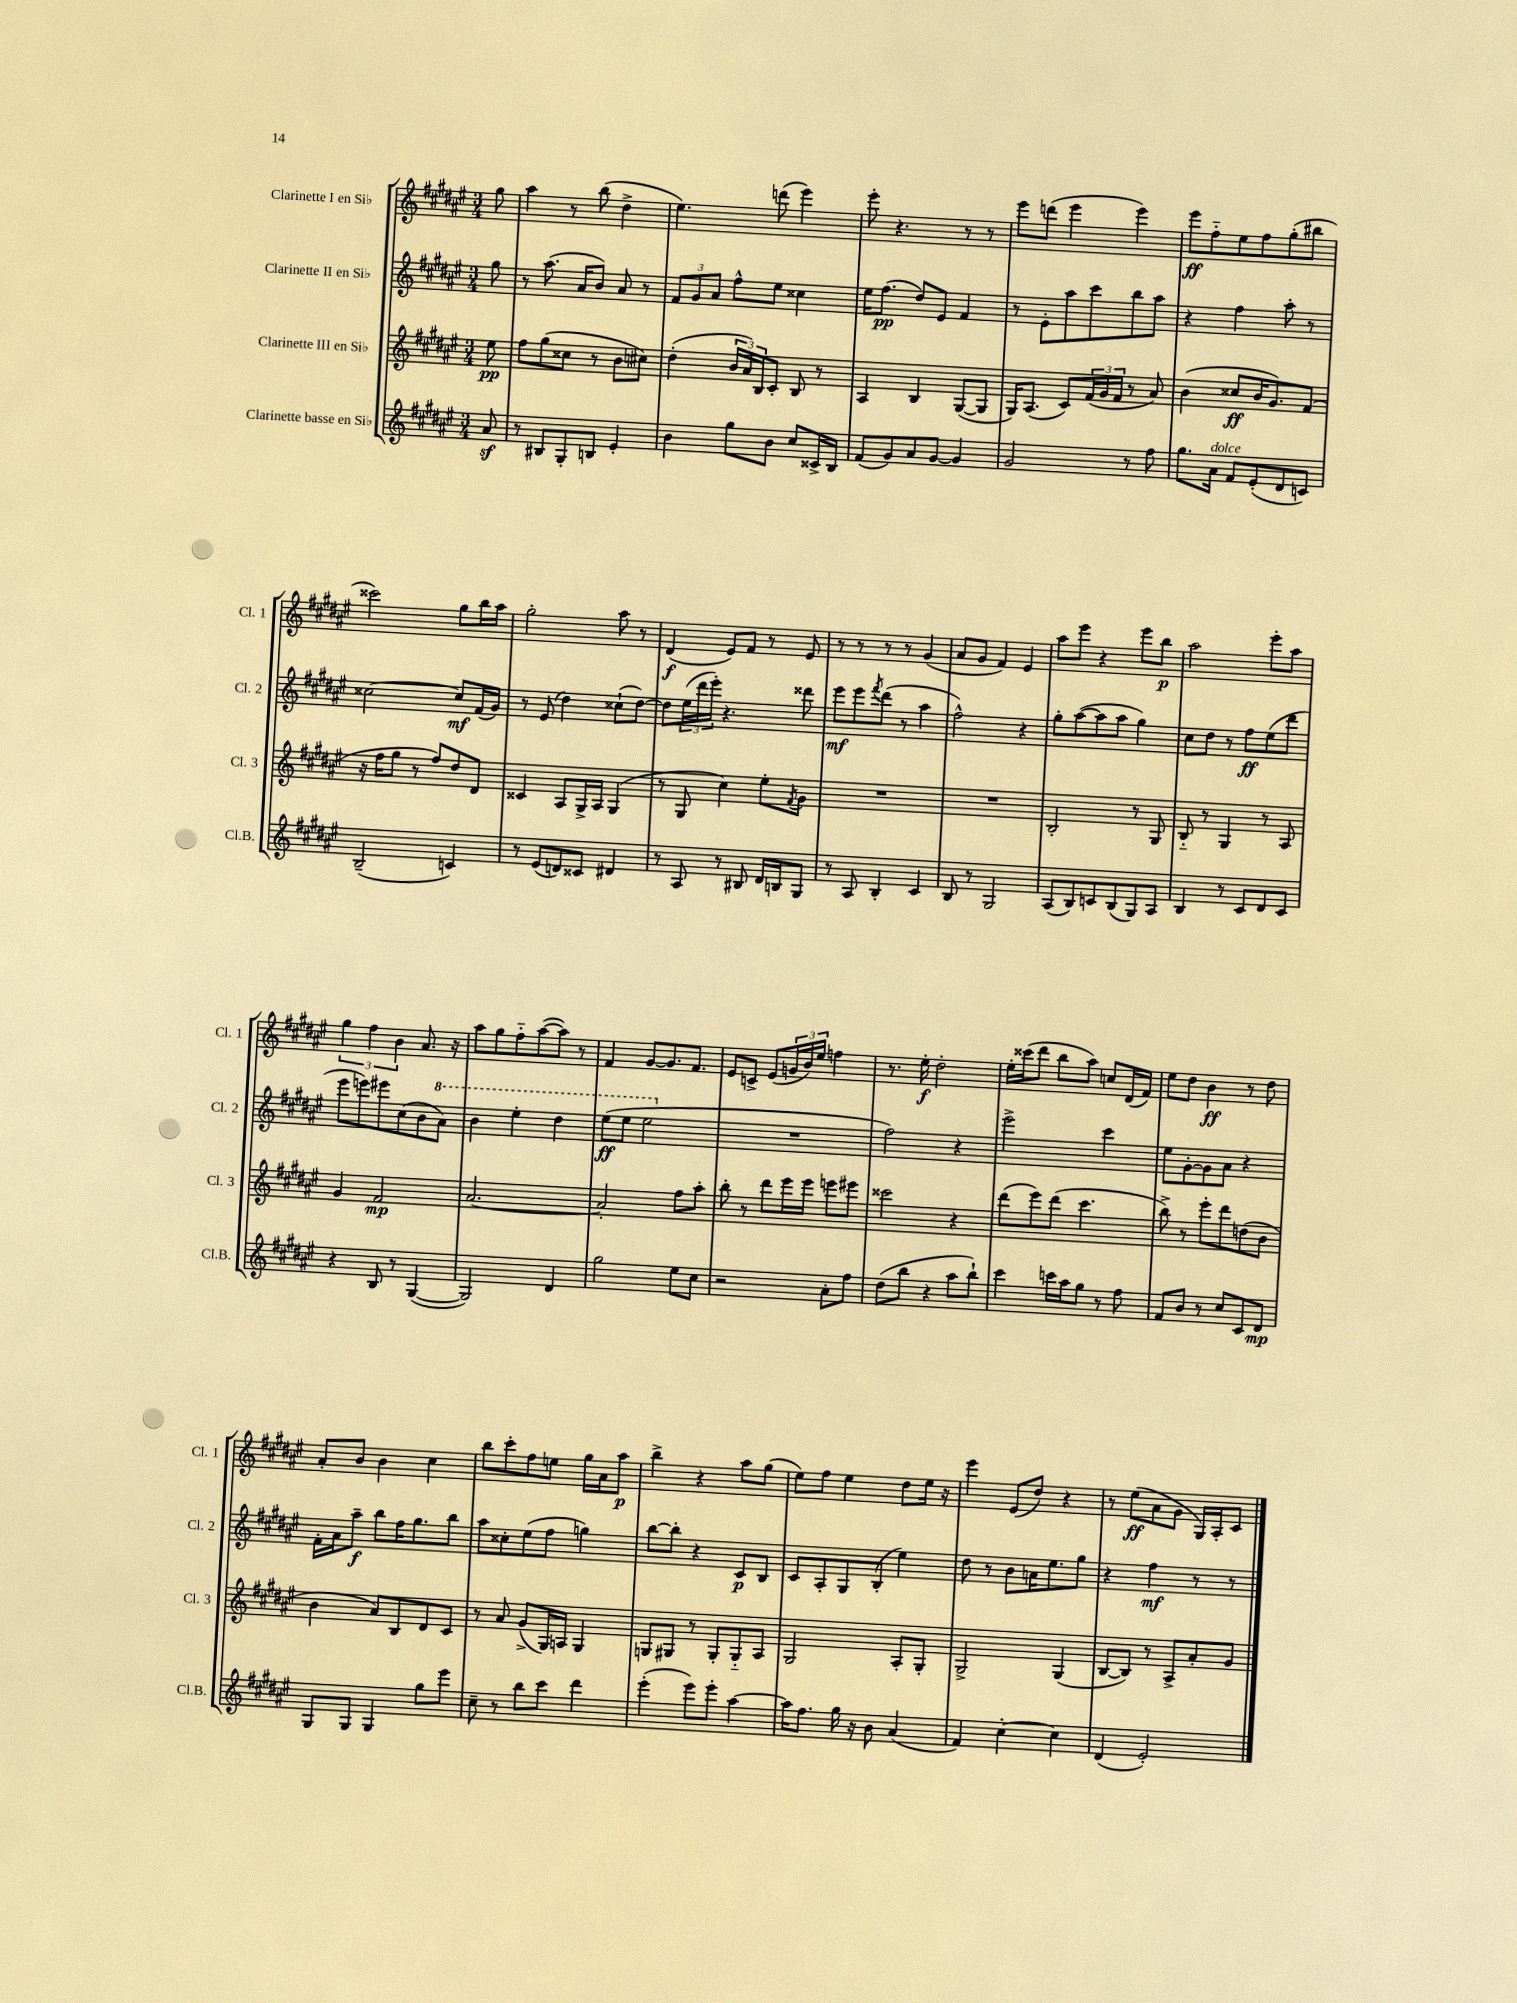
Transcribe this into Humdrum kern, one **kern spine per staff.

**kern	**dynam	**kern	**dynam	**kern	**dynam	**kern	**dynam
*part4	*part4	*part3	*part3	*part2	*part2	*part1	*part1
*staff4	*staff4	*staff3	*staff3	*staff2	*staff2	*staff1	*staff1
*I"Clarinette basse en Si♭	*	*I"Clarinette III en Si♭	*	*I"Clarinette II en Si♭	*	*I"Clarinette I en Si♭	*
*I'Cl.B.	*	*I'Cl. 3	*	*I'Cl. 2	*	*I'Cl. 1	*
*clefG2	*	*clefG2	*	*clefG2	*	*clefG2	*
*k[f#c#g#d#a#e#]	*	*k[f#c#g#d#a#e#]	*	*k[f#c#g#d#a#e#]	*	*k[f#c#g#d#a#e#]	*
*M3/4	*	*M3/4	*	*M3/4	*	*M3/4	*
=	=	=	=	=	=	=	=
8a#z/	.	8ee#\	pp	8gg#\	.	8gg#\	.
=1	=1	=1	=1	=1	=1	=1	=1
8r	.	8ff#\L	.	8r	.	4aa#\	.
8B#X/L	.	(8gg#\	.	(8.aa#\	.	.	.
8G#'/	.	8cc##X\J	.	.	.	8r	.
.	.	.	.	16a#/KL	.	.	.
8Bn/J	.	8r	.	8b/J)	.	(8bb\	.
4e#'/	.	8b\L	.	8a#/	.	4dd#^\	.
.	.	8cc#X\J)	.	8r	.	.	.
=2	=2	=2	=2	=2	=2	=2	=2
4b\	.	(4dd#'\	.	12f#/L	.	4.ee#\)	.
.	.	.	.	12g#/	.	.	.
.	.	.	.	12a#/J	.	.	.
8gg#\L	.	24b/LL	.	8ff#^^\L	.	.	.
.	.	24a#/)	.	.	.	.	.
.	.	24B/J	.	.	.	.	.
8b\J	.	8c#'/J	.	8ee#\J	.	(8dddn\	.
8cc#/L	.	8B/	.	4cc##X\	.	4eee#\)	.
16c##X^/L	.	8r	.	.	.	.	.
16B/JJ	.	.	.	.	.	.	.
=3	=3	=3	=3	=3	=3	=3	=3
(8f#/L	.	4A#/	.	16ee#\KL	.	8eee#'\	.
.	.	.	.	(8.ff#\J	pp	.	.
8g#/)	.	.	.	.	.	4.r	.
8a#/	.	4B/	.	8dd#/L)	.	.	.
[8g#/J	.	.	.	8e#/J	.	.	.
4g#/]	.	([8G#/L	.	4f#/	.	8r	.
.	.	8G#/J]	.	.	.	8r	.
=4	=4	=4	=4	=4	=4	=4	=4
2g#/	.	16G#/KL)	.	8r	.	8eee#\L	.
.	.	(8.A#/J	.	.	.	.	.
.	.	.	.	8e#'\L	.	(8dddn\J	.
.	.	8c#/L)	.	8aa#\	.	4eee#\	.
.	.	(24f#/L	.	8ccc#\	.	.	.
.	.	24g#/	.	.	.	.	.
.	.	24f#/JJ	.	.	.	.	.
8r	.	8r	.	8bb\	.	4eee#\)	.
8ff#\	.	8a#/)	.	8aa#\J	.	.	.
=5	=5	=5	=5	=5	=5	=5	=5
8.gg#\L	.	(4b\	.	4r	.	8eee#\L	ff
.	.	.	.	.	.	8ff#\	.
!LO:TX:a:i:t=dolce	!	!	!	!	!	!	!
16a#\Jk	.	.	.	.	.	.	.
8f#/L	.	8cc##X/L	ff	4ff#\	.	8ee#\	.
(8e#'/	.	16b/K	.	.	.	8ff#\	.
.	.	8.g#/)	.	.	.	.	.
8d#/	.	.	.	8aa#'\	.	(8gg#'\	.
8cn/J)	.	(8f#/J	.	8r	.	8bb#X\J	.
!!LO:LB:g=z
=6	=6	=6	=6	=6	=6	=6	=6
(2B~/	.	16r	.	[2cc##X\	.	2ccc##X\)	.
.	.	16ff#\KL	.	.	.	.	.
.	.	8gg#\J	.	.	.	.	.
.	.	8r	.	.	.	.	.
.	.	8ff#/L)	.	.	.	.	.
4cn/)	.	8dd#/	.	8cc##/L]	mf	8gg#\L	.
.	.	8d#/J	.	(16f#/L	.	16bb\L	.
.	.	.	.	16g#/JJ)	.	16aa#\JJ	.
=7	=7	=7	=7	=7	=7	=7	=7
8r	.	4c##X/	.	8r	.	2gg#'\	.
(8e#/L	.	.	.	(8e#/	.	.	.
8dn/)	.	8A#/L	.	4dd#\)	.	.	.
8c##X/J	.	16G#^/L	.	.	.	.	.
.	.	16A#/JJ	.	.	.	.	.
4d#X/	.	(4G#/	.	(8cc##X`\L	.	8aa#\	.
.	.	.	.	[8dd#\J)	.	8r	.
=8	=8	=8	=8	=8	=8	=8	=8
8r	.	8r	.	8dd#\L]	.	(4d#/	f
8A#/	.	8G#/	.	(24ee#\L	.	.	.
.	.	.	.	24ddd#\	.	.	.
.	.	.	.	24eee#'\JJ)	.	.	.
8r	.	4cc#\)	.	4.r	.	8e#/L)	.
8B#X/	.	.	.	.	.	8f#/J	.
16d#/LL	.	8ee#'\L	.	.	.	8r	.
16Bn/J	.	.	.	.	.	.	.
.	.	8qf#/	.	.	.	.	.
8G#/J	.	8g#\J	.	8ddd##X\	.	8e#/	.
=9	=9	=9	=9	=9	=9	=9	=9
8r	.	2.r	.	8eee#\L	mf	8r	.
8A#/	.	.	.	8eee#\	.	8r	.
.	.	.	.	8qfff#/	.	.	.
4B'/	.	.	.	(8ddd#\J	.	8r	.
.	.	.	.	8r	.	8r	.
4c#/	.	.	.	4aa#\	.	(4g#/	.
=10	=10	=10	=10	=10	=10	=10	=10
8B/	.	2.r	.	2ff#^^\)	.	8a#/L	.
8r	.	.	.	.	.	8g#/J	.
2G#/	.	.	.	.	.	4f#/)	.
.	.	.	.	4r	.	4e#/	.
=11	=11	=11	=11	=11	=11	=11	=11
(8A#/L	.	2B'/	.	8gg#'\L	.	8aa#\L	.
8B/)	.	.	.	([8aa#\	.	8eee#\J	.
8cn/	.	.	.	8aa#\]	.	4r	.
(8B/	.	.	.	8aa#\J	.	.	.
8G#/)	.	8r	.	4gg#\)	.	8eee#\L	.
8A#/J	.	8G#/	.	.	.	8bb\J	p
=12	=12	=12	=12	=12	=12	=12	=12
4B/	.	8B/	.	8cc#\L	.	2aa#\	.
.	.	8r	.	8dd#\J	.	.	.
8r	.	4G#/	.	8r	.	.	.
8c#/L	.	.	.	8ff#\L	ff	.	.
8d#/	.	8r	.	(8ee#\	.	8eee#'\L	.
8c#/J	.	8A#/	.	8ddd#\J	.	8aa#\J	.
!!LO:LB:g=z
=13	=13	=13	=13	=13	=13	=13	=13
4r	.	4g#/	.	8eee#\L	.	6gg#\	.
.	.	.	.	8eeen\)	.	.	.
.	.	.	.	.	.	6ff#\	.
8B/	.	2f#/	mp	8eee#X\	.	.	.
.	.	.	.	.	.	6b\	.
8r	.	.	.	(8cc#\	.	.	.
([4G#/	.	.	.	8b\	.	8.a#/	.
*	*	*	*	*8va	*	*	*
.	.	.	.	8aa#\J)	.	.	.
.	.	.	.	.	.	16r	.
=14	=14	=14	=14	=14	=14	=14	=14
2G#/])	.	[2.a#/	.	4bb\	.	8aa#\L	.
.	.	.	.	.	.	8gg#\	.
.	.	.	.	4eee#'\	.	8ff#\	.
.	.	.	.	.	.	([8aa#\	.
4d#/	.	.	.	4ddd#\	.	8aa#\J])	.
.	.	.	.	.	.	8r	.
=15	=15	=15	=15	=15	=15	=15	=15
2gg#\	.	2a#'/]	.	(8eee#\L	ff	4f#/	.
.	.	.	.	8eee#\J	.	.	.
.	.	.	.	2eee#\	.	[8g#/L	.
.	.	.	.	.	.	8.g#/]	.
8ee#\L	.	8ff#\L	.	.	.	.	.
.	.	.	.	.	.	8.f#/J	.
8cc#\J	.	8aa#'\J	.	.	.	.	.
=16	=16	=16	=16	=16	=16	=16	=16
*	*	*	*	*X8va	*	*	*
2r	.	8bb'\	.	2.r	.	8e#/L	.
.	.	8r	.	.	.	8cn^/J	.
.	.	8ddd#\L	.	.	.	(8e#/L	.
.	.	16eee#\L	.	.	.	24gn/L	.
.	.	.	.	.	.	24b/)	.
.	.	16eee#\JJ	.	.	.	.	.
.	.	.	.	.	.	24ee#/JJ	.
8a#'\L	.	8eeen\L	.	.	.	4ffn\	.
8ff#\J	.	8eee#X\J	.	.	.	.	.
=17	=17	=17	=17	=17	=17	=17	=17
(8dd#\L	.	2ccc##X\	.	2ff#\)	.	8.r	.
8bb\J	.	.	.	.	.	.	.
.	.	.	.	.	.	16ee#'\	f
4r	.	.	.	.	.	2dd#'\	.
8aa#\L	.	4r	.	4r	.	.	.
8bb`\J)	.	.	.	.	.	.	.
=18	=18	=18	=18	=18	=18	=18	=18
4ccc#\	.	(8ddd#\L	.	2eee#^\	.	16ee#'\LL	.
.	.	.	.	.	.	(16ccc##X\J	.
.	.	8eee#\)	.	.	.	8ddd#\J	.
16cccn\LL	.	(8ddd#\J	.	.	.	8bb\L	.
16aa#\J	.	.	.	.	.	.	.
8gg#\J	.	4.ccc#\	.	.	.	8aa#\J)	.
8r	.	.	.	4ccc#\	.	8ccn/L	.
8ff#\	.	.	.	.	.	(16d#/L	.
.	.	.	.	.	.	16f#/JJ)	.
=19	=19	=19	=19	=19	=19	=19	=19
8f#/L	.	8bb^\)	.	8ee#\L	.	8ee#\L	.
8b/J	.	8r	.	[8g#'\	.	8dd#\J	.
8r	.	8eee#'\L	.	8g#\]	.	4b\	ff
8cc#/L	.	8ddd#\	.	8a#\J	.	.	.
8c#/	.	(8ddn\	.	4r	.	8r	.
8d#/J	mp	8b\J	.	.	.	8dd#\	.
!!LO:LB:g=z
=20	=20	=20	=20	=20	=20	=20	=20
8G#/L	.	4b\	.	16f#'\LL	.	8a#'/L	.
.	.	.	.	16a#\J	.	.	.
8G#/J	.	.	.	8aa#~\J	f	8b/J	.
4G#/	.	8a#/L)	.	8bb\L	.	4b\	.
.	.	8B/	.	16ff#\K	.	.	.
.	.	.	.	8.gg#\	.	.	.
8gg#\L	.	8d#/	.	.	.	4cc#\	.
8eee#\J	.	8c#/J	.	8bb\J	.	.	.
=21	=21	=21	=21	=21	=21	=21	=21
8cc#~\	.	8r	.	8aa#\L	.	8bb\L	.
8r	.	8a#/	.	8cc##X'\	.	8ccc#'\	.
8bb\L	.	(8g#^/L	.	(8ee#\	.	8ff#\	.
8ccc#\J	.	16G#/L)	.	8ff#\J	.	8een\J	.
.	.	16An/JJ	.	.	.	.	.
4ddd#\	.	4G#/	.	4ggn\)	.	16gg#\LL	.
.	.	.	.	.	.	16a#\J	.
.	.	.	.	.	.	8aa#\J	p
=22	=22	=22	=22	=22	=22	=22	=22
(4eee#'\	.	8Gn/L	.	[8bb\L	.	4bb^\	.
.	.	8G#X/J	.	8bb'\J]	.	.	.
8eee#\L)	.	8r	.	4r	.	4r	.
8eee#'\J	.	8G#'/L	.	.	.	.	.
[4aa#\	.	8G#/	.	8c#/L	p	8aa#\L	.
.	.	8A#/J	.	8B/J	.	(8gg#\J	.
=23	=23	=23	=23	=23	=23	=23	=23
16aa#\KL]	.	2G#/	.	8c#/L	.	8ee#\L)	.
8.ff#\J	.	.	.	.	.	.	.
.	.	.	.	8A#'/	.	8ff#\J	.
16gg#\	.	.	.	8G#/	.	4ee#\	.
16r	.	.	.	.	.	.	.
8b\	.	.	.	(8B'/J	.	.	.
(4a#/	.	8A#'/L	.	4ee#\)	.	8dd#\L	.
.	.	8G#'/J	.	.	.	16ee#\Jk	.
.	.	.	.	.	.	16r	.
=24	=24	=24	=24	=24	=24	=24	=24
4f#/)	.	2G#^/	.	8dd#\	.	4eee#\	.
.	.	.	.	8r	.	.	.
[4cc#'\	.	.	.	8b\L	.	(8e#/L	.
.	.	.	.	16an\K	.	8dd#/J)	.
.	.	.	.	8.ee#\	.	.	.
4cc#\]	.	(4G#/	.	.	.	4r	.
.	.	.	.	8gg#\J	.	.	.
=25	=25	=25	=25	=25	=25	=25	=25
(4d#/	.	[8B/L	.	4r	.	8r	.
.	.	8B/J])	.	.	.	(8ee#\L	ff
2e#'/)	.	8r	.	4ff#\	mf	8a#\	.
.	.	8A#^/L	.	.	.	8g#\J	.
.	.	8a#'/	.	8r	.	16G#/LL)	.
.	.	.	.	.	.	16A#'/J	.
.	.	8g#/J	.	8r	.	8c#/J	.
==	==	==	==	==	==	==	==
*-	*-	*-	*-	*-	*-	*-	*-
